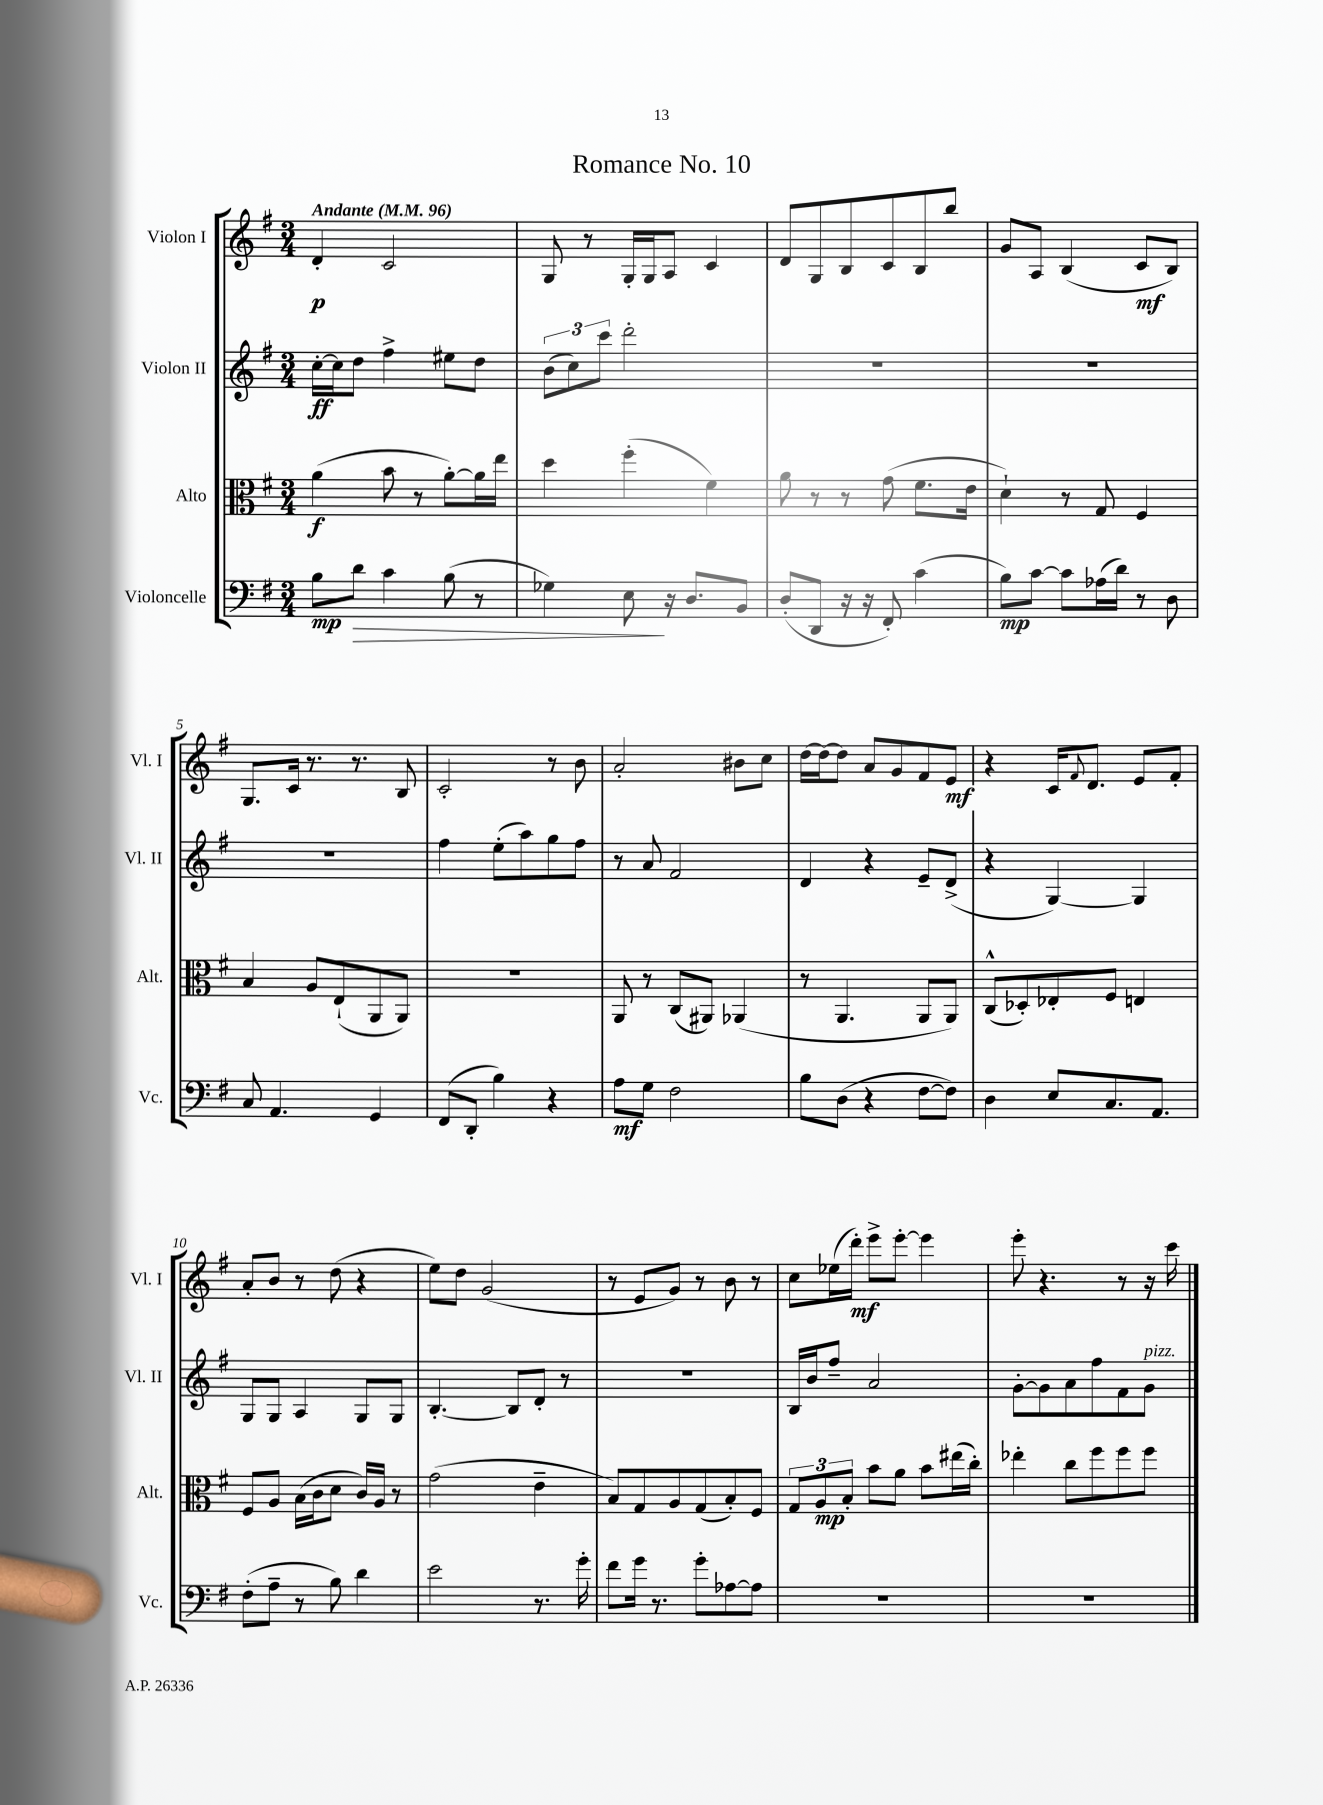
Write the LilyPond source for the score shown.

\header { title = "Romance No. 10" }
<<
\new StaffGroup <<
\new Staff = "s0" \with { instrumentName = "Violon I" shortInstrumentName = "Vl. I" } {
    \clef treble \key g \major \numericTimeSignature \time 3/4 \tempo "Andante" 4 = 96
    d'4-.\p c'2 |
    g8 r8 g16-. g16 a8 c'4 |
    d'8 g8 b8 c'8 b8 b''8 |
    g'8 a8 b4( c'8\mf b8) |
    g8. c'16 r8. r8. b8 |
    c'2-. r8 b'8 |
    a'2-. bis'8 c''8 |
    d''16~ d''16~ d''8 a'8 g'8 fis'8 e'8\mf |
    r4 c'16 \appoggiatura { fis'8 } d'8. e'8 fis'8-. |
    a'8-. b'8 r8 d''8( r4 |
    e''8) d''8 g'2( |
    r8 e'8 g'8) r8 b'8 r8 |
    c''8 ees''16( d'''16-.\mf) e'''8-> e'''8~-. e'''4 |
    e'''8-. r4. r8 r16 c'''16 \bar "|." |
}
\new Staff = "s1" \with { instrumentName = "Violon II" shortInstrumentName = "Vl. II" } {
    \clef treble \key g \major \numericTimeSignature \time 3/4
    c''16~-.\ff c''16 d''8 fis''4-> eis''8 d''8 |
    \tuplet 3/2 { b'8( c''8) c'''8 } d'''2-. |
    R2. |
    R2. |
    R2. |
    fis''4 e''8-.( a''8) g''8 fis''8 |
    r8 a'8 fis'2 |
    d'4 r4 e'8-- d'8->( |
    r4 g4~) g4 |
    g8 g8 a4 g8 g8 |
    b4.~-. b8 d'8-. r8 |
    R2. |
    b16 b'16 fis''8-- a'2 |
    g'8~-. g'8 a'8 fis''8 fis'8 g'8^\markup { \italic "pizz." } \bar "|." |
}
\new Staff = "s2" \with { instrumentName = "Alto" shortInstrumentName = "Alt." } {
    \clef alto \key g \major \numericTimeSignature \time 3/4
    a'4\f( b'8 r8 a'8~-.) a'16 e''16 |
    d''4 fis''4-.( fis'4) |
    a'8 r8 r8 g'8( fis'8. e'16 |
    d'4-!) r8 g8 fis4 |
    b4 a8 e8-!( a,8 a,8) |
    R2. |
    a,8 r8 c8( ais,8) aes,4( |
    r8 a,4. a,8 a,8) |
    c8-^( des8-.) ees8-. fis8 e4 |
    fis8 a8 b16( c'16 d'8 c'16) a16 r8 |
    g'2( e'4-- |
    b8) g8 a8 g8( b8-.) fis8 |
    \tuplet 3/2 { g8 a8\mp b8-. } b'8 a'8 b'8 eis''16( c''16-.) |
    ees''4-. c''8 fis''8 fis''8 fis''8 \bar "|." |
}
\new Staff = "s3" \with { instrumentName = "Violoncelle" shortInstrumentName = "Vc." } {
    \clef bass \key g \major \numericTimeSignature \time 3/4
    b8\mp d'8\> c'4 b8( r8 |
    ges4) e8\! r16 d8. b,8 |
    d8-.( d,8 r16 r16 fis,8-.) c'4( |
    b8\mp) c'8~ c'8 aes16( d'16) r8 d8 |
    c8 a,4. g,4 |
    fis,8( d,8-. b4) r4 |
    a8\mf g8 fis2 |
    b8 d8( r4 fis8~ fis8) |
    d4 e8 c8. a,8. |
    fis8-.( a8-- r8 b8) d'4 |
    e'2 r8. g'16-. |
    fis'8 g'16 r8. g'8-. aes8~ aes8 |
    R2. |
    R2. \bar "|." |
}
>>
>>
